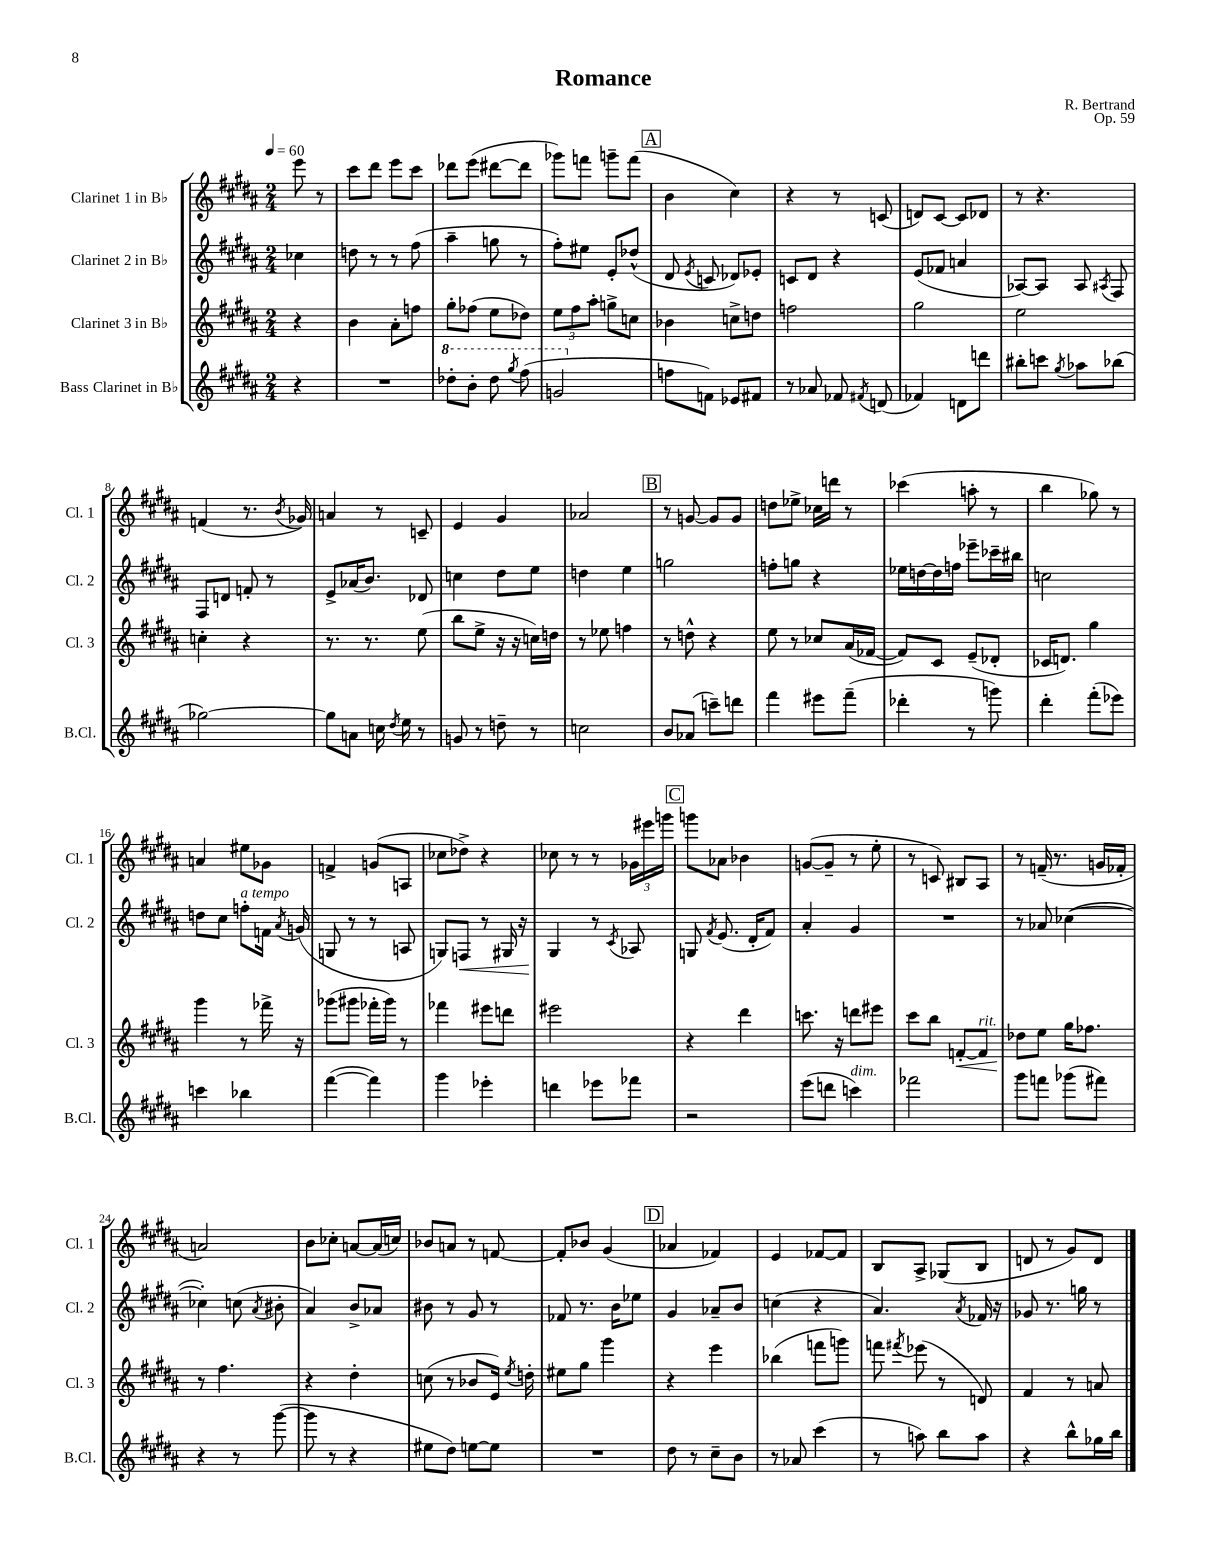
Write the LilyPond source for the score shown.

\header { title = "Romance" composer = "R. Bertrand" opus = "Op. 59" }
<<
\new StaffGroup <<
\new Staff = "s0" \with { instrumentName = "Clarinet 1 in Bb" shortInstrumentName = "Cl. 1" } {
    \clef treble \key b \major \numericTimeSignature \time 2/4 \partial 4 \tempo 4 = 60
    \autoBeamOff e'''8 r8 |
    cis'''8[ dis'''8] e'''8[ cis'''8] |
    des'''8[ e'''8]( dis'''8[~ dis'''8] |
    ges'''8[) f'''8] g'''8[-- f'''8]( |
    \mark \markup { \box "A" } b'4 cis''4) |
    r4 r8 c'8( |
    d'8[) cis'8]~ cis'8[ des'8] |
    r8 r4. |
    f'4( r8. \acciaccatura { b'8 } ges'16) |
    a'4 r8 c'8-- |
    e'4 gis'4 |
    aes'2 |
    \mark \markup { \box "B" } r8 g'8~ g'8[ g'8] |
    d''8[ ees''8]-> ces''16[ d'''16] r8 |
    ces'''4( a''8-. r8 |
    b''4 ges''8) r8 |
    a'4 eis''8[ ges'8] |
    f'4-> g'8[( a8] |
    ces''8[ des''8]->) r4 |
    ces''8 r8 r8 \tuplet 3/2 { ges'16[ eis'''16 g'''16] } |
    \mark \markup { \box "C" } g'''8[ aes'8] bes'4 |
    g'8[~( g'8]-- r8 e''8-. |
    r8 c'8) bis8[ ais8] |
    r8 f'16--( r8. g'16[ fes'16]-. |
    a'2) |
    b'8[ ces''8]-. a'8[~ a'16( c''16]) |
    bes'8[ a'8] r8 f'8~ |
    f'8[-. bes'8] gis'4( |
    \mark \markup { \box "D" } aes'4 fes'4) |
    e'4 fes'8[~ fes'8] |
    b8[ ais8]-> ges8[( b8] |
    d'8 r8 gis'8[) d'8] \bar "|." |
}
\new Staff = "s1" \with { instrumentName = "Clarinet 2 in Bb" shortInstrumentName = "Cl. 2" } {
    \clef treble \key b \major \numericTimeSignature \time 2/4 \partial 4
    \autoBeamOff ces''4 |
    d''8 r8 r8 fis''8( |
    ais''4-- g''8 r8 |
    fis''8[-.) eis''8] e'8[-. des''8]-^( |
    \mark \markup { \box "A" } dis'8 \acciaccatura { e'8 } c'8 des'8[) ees'8]-. |
    c'8[ dis'8] r4 |
    e'8[( fes'8] a'4 |
    aes8[~) aes8] aes8 \acciaccatura { ais8 } fis8 |
    fis8[ d'8] f'8-. r8 |
    e'8[-> aes'16( b'8.]) des'8 |
    c''4 dis''8[ e''8] |
    d''4 e''4 |
    \mark \markup { \box "B" } g''2 |
    f''8[-. g''8] r4 |
    ees''16[ d''16~ d''16 f''16] ees'''8[-- ces'''16-- bis''16] |
    c''2 |
    d''8[ cis''8] f''8[-.^\markup { \italic "a tempo" } f'16] \acciaccatura { ais'8 } g'16( |
    g8 r8 r8 a8 |
    g8[) f8]\< r8 gis16 r16 |
    gis4\! r8 \acciaccatura { cis'8 } aes8 |
    \mark \markup { \box "C" } g8 \acciaccatura { fis'8 } e'8.( dis'16[-. fis'8]) |
    ais'4-. gis'4 |
    R2 |
    r8 aes'8 ces''4~( |
    ces''4-.) c''8( \acciaccatura { ais'8 } bis'8-. |
    ais'4) b'8[-> aes'8] |
    bis'8 r8 gis'8 r8 |
    fes'8 r8. b'16[ ees''8] |
    \mark \markup { \box "D" } gis'4 aes'8[-- b'8] |
    c''4( r4 |
    ais'4.) \acciaccatura { ais'8 } fes'16 r16 |
    ges'8 r8. g''16 r8 \bar "|." |
}
\new Staff = "s2" \with { instrumentName = "Clarinet 3 in Bb" shortInstrumentName = "Cl. 3" } {
    \clef treble \key b \major \numericTimeSignature \time 2/4 \partial 4
    \autoBeamOff r4 |
    b'4 ais'8[-. f''8] |
    gis''8[-. fes''8]( e''8[ des''8]) |
    \tuplet 3/2 { e''8[ fis''8 ais''8]-. } g''8[-> c''8] |
    \mark \markup { \box "A" } bes'4 c''8[-> d''8] |
    f''2 |
    gis''2 |
    e''2 |
    c''4-. r4 |
    r8. r8. e''8( |
    b''8[ e''8]-> r16 r16 c''16[) d''16] |
    r8 ees''8 f''4 |
    \mark \markup { \box "B" } r8 d''8-^ r4 |
    e''8 r8 ces''8[ ais'16( fes'16]~ |
    fes'8[) cis'8] e'8[--( des'8]-. |
    ces'16[ d'8.]) gis''4 |
    gis'''4 r8 fes'''16-> r16 |
    ges'''8[( gis'''8] fes'''16[-. gis'''16]) r8 |
    fes'''4 eis'''8[ d'''8] |
    eis'''2 |
    \mark \markup { \box "C" } r4 dis'''4 |
    c'''8. r16 d'''8[ eis'''8] |
    cis'''8[ b''8] f'8[~-.\< f'8]^\markup { \italic "rit." } |
    des''8[\! e''8] gis''16[ fes''8.] |
    r8 fis''4. |
    r4 dis''4-. |
    c''8( r8 bes'8[ e'16]) \acciaccatura { e''8 } d''16-. |
    eis''8[ gis''8] gis'''4 |
    \mark \markup { \box "D" } r4 e'''4 |
    bes''4( f'''8[ g'''8]) |
    f'''8 \acciaccatura { fis'''8 } ees'''8( r8 d'8) |
    fis'4 r8 a'8 \bar "|." |
}
\new Staff = "s3" \with { instrumentName = "Bass Clarinet in Bb" shortInstrumentName = "B.Cl." } {
    \clef treble \key b \major \numericTimeSignature \time 2/4 \partial 4
    \autoBeamOff r4 |
    R2 |
    \ottava #1 des'''8[-. b''8]-. des'''8 \acciaccatura { gis'''8 } fis'''8( |
    g''2 \ottava #0 |
    \mark \markup { \box "A" } f''8[ f'8]) ees'8[ fis'8] |
    r8 aes'8 fes'8 \acciaccatura { fis'8 } d'8( |
    fes'4) d'8[ d'''8] |
    bis''8[-. c'''8] \acciaccatura { gis''8 } aes''8[ bes''8]( |
    ges''2~) |
    ges''8[ a'8] c''16 \acciaccatura { dis''8 } e''16 r8 |
    g'8 r8 d''8-- r8 |
    c''2 |
    \mark \markup { \box "B" } b'8[ aes'8]( c'''8[--) d'''8] |
    fis'''4 eis'''8[ fis'''8]--( |
    des'''4-. r8 g'''8) |
    dis'''4-. fis'''8[-.( ees'''8]) |
    c'''4 bes''4 |
    fis'''4~( fis'''4) |
    gis'''4 ees'''4-. |
    d'''4 ees'''8[ fes'''8] |
    \mark \markup { \box "C" } r2 |
    e'''8[( d'''8] c'''4^\markup { \italic "dim." }) |
    fes'''2 |
    gis'''8[ f'''8] ges'''8[( fis'''8]) |
    r4 r8 gis'''8~( |
    gis'''8 r8 r4 |
    eis''8[ dis''8]) e''8[~ e''8] |
    R2 |
    \mark \markup { \box "D" } dis''8 r8 cis''8[-- b'8] |
    r8 aes'8 cis'''4( |
    r8 a''8) b''8[ a''8] |
    r4 b''8[-^ ges''16 b''16] \bar "|." |
}
>>
>>
